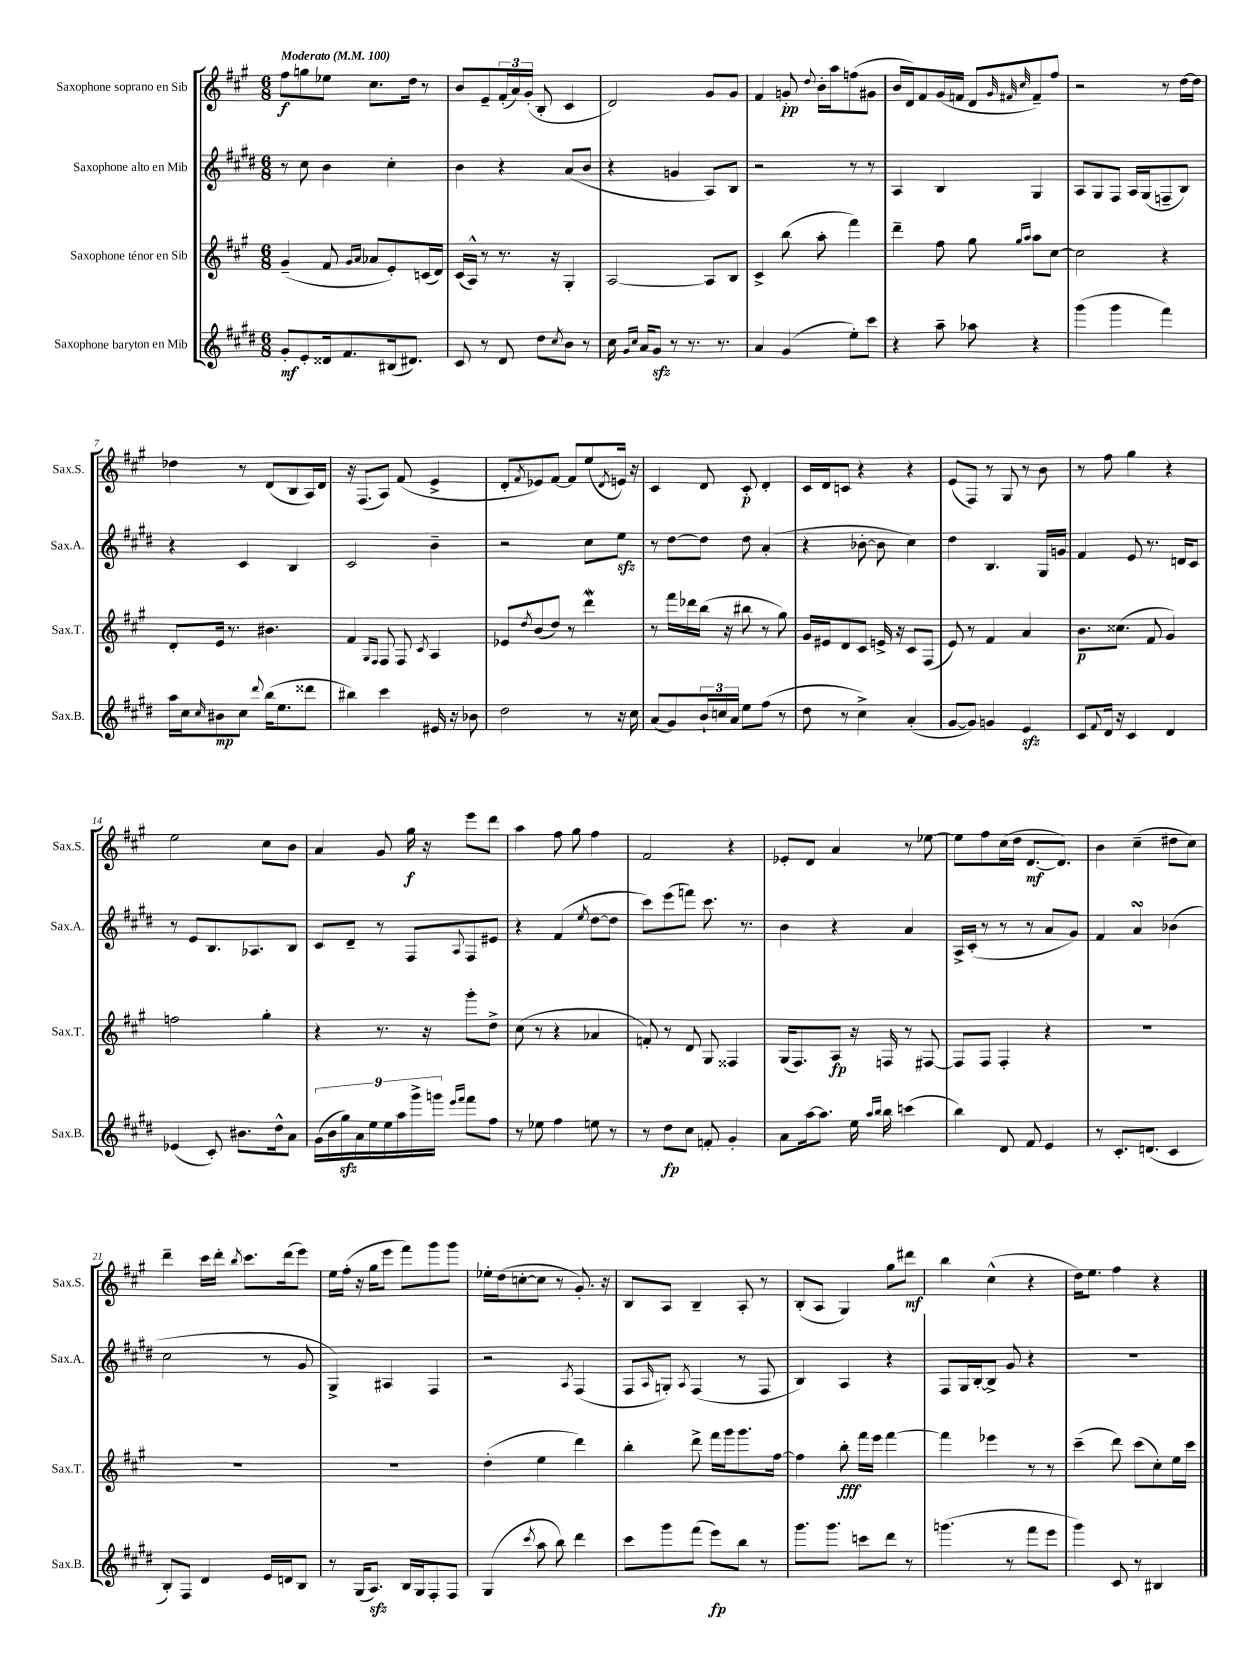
<<
\new StaffGroup <<
\new Staff = "s0" \with { instrumentName = "Saxophone soprano en Sib" shortInstrumentName = "Sax.S." } {
    \clef treble \key a \major \numericTimeSignature \time 6/8 \tempo "Moderato" 4 = 100
    fis''8\f g''8 ees''8 cis''8. d''16 r8 |
    b'8 e'8-- \tuplet 3/2 { fis'16-.( a'16) gis'16-.( } b8-. cis'4 |
    d'2) gis'8 gis'8 |
    fis'4 g'8-.\pp \appoggiatura { d''8 } b'16-. a''16 f''8( gis'8 |
    b'16 d'16) fis'8 gis'16( f'16 d'8 \grace { gis'32 fis'32 cis''32 } fis'8--) fis''8 |
    r2 r8 d''16~ d''16 |
    des''4 r8 d'8( b8 a16) d'16 |
    r16 fis8.( a8) fis'8( e'4-> |
    d'8-. \acciaccatura { fis'8 } ees'8) fis'8~ fis'8 e''8( \acciaccatura { d'8 } e'16) r16 |
    cis'4 d'8 cis'8-.\p d'4-. |
    cis'16 d'16 c'8 r4 r4 |
    e'8( fis8) r8 gis8 r8 b'8 |
    r8 fis''8 gis''4 r4 |
    e''2 cis''8 b'8 |
    a'4 gis'8 gis''16\f r16 e'''8 d'''8 |
    a''4 fis''8 gis''8 fis''4 |
    fis'2 r4 |
    ees'8-. d'8 a'4 r8 ees''8~ |
    ees''8 fis''8 cis''16( d''16 d'8.~\mf d'8.) |
    b'4 cis''4--( dis''8 cis''8) |
    d'''4-- cis'''16 d'''16-. \acciaccatura { b''8 } cis'''8. d'''16( e'''8) |
    e''16 fis''16-.( r16 gis''16 e'''8 fis'''8) gis'''8 gis'''8 |
    ees''16-. d''16( c''8~-. c''8 r8 gis'8.-.) r16 |
    b8 a8 b4-- a8-. r8 |
    b8-.( a8 gis4) gis''8 dis'''8\mf |
    b''4 cis''4-^( r4 |
    d''16) e''8. fis''4 r4 \bar "|." |
}
\new Staff = "s1" \with { instrumentName = "Saxophone alto en Mib" shortInstrumentName = "Sax.A." } {
    \clef treble \key e \major \numericTimeSignature \time 6/8
    r8 cis''8 b'4 cis''4-. |
    b'4 r4 a'8( b'8 |
    r4 g'4 a8) b8 |
    r2 r8 r8 |
    a4 b4 gis4 |
    a8 gis8 fis8 a16 gis16( f8-- b8) |
    r4 cis'4 b4 |
    cis'2 b'4-- |
    r2 cis''8 e''8\sfz |
    r8 dis''8~ dis''8 dis''8 a'4-.( |
    r4 bes'8~-. bes'8 cis''4) |
    dis''4 b4. gis16 g'16 |
    fis'4 e'8 r8. d'16 cis'8 |
    r8 e'8 b8. aes8. b8 |
    cis'8 dis'8-- r8 fis8 \appoggiatura { a8 } fis8 eis'8 |
    r4 fis'4( \acciaccatura { e''8 } dis''8~ dis''8 |
    cis'''8) e'''8( f'''8) cis'''8. r8. |
    b'4 r4 a'4 |
    a16-> cis'16-.( r8 r8 r8 a'8 gis'8) |
    fis'4 a'4\turn bes'4( |
    cis''2 r8 gis'8 |
    gis4->) ais4 fis4 |
    r2 \acciaccatura { a8 } fis4( |
    fis8 \grace { a16 } g8-.) \acciaccatura { a8 } fis4( r8 fis8 |
    b4) a4 r4 |
    fis8 gis16 b16~-. b8-> gis'8 r4 |
    R2. \bar "|." |
}
\new Staff = "s2" \with { instrumentName = "Saxophone ténor en Sib" shortInstrumentName = "Sax.T." } {
    \clef treble \key a \major \numericTimeSignature \time 6/8
    gis'4--( fis'8 \grace { gis'16 a'16 } aes'8 e'8-.) c'16( d'16) |
    cis'16( a16-^) r8 r8. r16 gis4-. |
    a2~ a8 b8 |
    cis'4-> b''8( a''8-. fis'''4) |
    d'''4-- fis''8 gis''8 \grace { gis''16 a''16 } a''8 cis''8~ |
    cis''2 r4 |
    d'8-. e'16 r8. bis'4. |
    fis'4 \grace { gis16 fis16 } fis8 fis8 \acciaccatura { cis'8 } a4 |
    ees'8 \acciaccatura { d''8 } b'8( d''8) r8 d'''4\mordent |
    r8 fis'''16 des'''16 b''16( r16 bis''8 r8 gis''8) |
    gis'16 eis'16 d'8 cis'8 e'16-> r16 cis'8 fis8( |
    e'8) r8 fis'4 a'4 |
    b'8.\p cisis''8.( fis'8 gis'4) |
    f''2 gis''4-. |
    r4 r8. r16 gis'''8-. d''8-> |
    cis''8( r8 r4 aes'4 |
    f'8-.) r8 d'8 gis8 fisis4 |
    gis16( fis8.) a8\fp r16 f16 r8 fis8~ |
    fis8 fis8 fis4-. r4 |
    R2. |
    R2. |
    R2. |
    d''4-.( e''4 d'''4) |
    b''4-. d'''8-> fis'''16 gis'''16 gis'''8. fis''16~ |
    fis''4 b''8-.\fff fis'''16 e'''16 fis'''4~ |
    fis'''4 ees'''4 r8 r8 |
    cis'''4--( d'''8) cis'''8( cis''8-.) e''16 cis'''16 \bar "|." |
}
\new Staff = "s3" \with { instrumentName = "Saxophone baryton en Mib" shortInstrumentName = "Sax.B." } {
    \clef treble \key e \major \numericTimeSignature \time 6/8
    gis'8-.\mf e'8-. disis'16 fis'8. bis16( dis'8.) |
    cis'8 r8 dis'8 dis''8 \acciaccatura { cis''8 } b'8 r8 |
    cis''16 \grace { gis'16 cis''16 } a'16 gis'8\sfz r8 r8. r8. |
    a'4 gis'4( e''8-.) cis'''8 |
    r4 a''8-- aes''8 r4 |
    gis'''4( gis'''4 fis'''4) |
    a''16 cis''16 \grace { cis''16 } bis'8\mp cis''8 \appoggiatura { dis'''8 } b''16( e''8. disis'''8 |
    bis''4) cis'''4 eis'16 r16 bes'8 |
    dis''2 r8 r16 cis''16 |
    a'8( gis'8) \tuplet 3/2 { b'16-! c''16 a'16 } e''8 fis''8( r8 |
    dis''8 r8 cis''4->) a'4-.( |
    gis'8~ gis'8) g'4 e'4\sfz |
    cis'8 \appoggiatura { fis'8 } dis'16 r16 cis'4 dis'4 |
    ees'4( cis'8-.) bis'8. dis''16-^ a'8 |
    \tuplet 9/8 { gis'16( b'16 gis''16\sfz) a'16 e''16 e''16 a''16 gis'''16-> g'''16 } \grace { e'''16 fis'''16 } fis'''8 fis''8 |
    r8 ees''8 fis''4 e''8 r8 |
    r8 dis''8\fp cis''8 f'8-. gis'4-. |
    a'8 a''16~ a''8. e''16 \grace { a''16 b''16 } b''16 c'''4( |
    b''4) dis'8 fis'8 e'4 |
    r8 cis'8.-. d'8.( cis'4 |
    b8-.) fis8 dis'4 e'16 d'16 b8 |
    r8 gis16( a8.\sfz) b16 gis16 fis8-. fis8 |
    gis4( \acciaccatura { cis'''8 } a''8 b''8) dis'''4 |
    cis'''8 gis'''8 fis'''8( e'''8\fp) b''8 r8 |
    gis'''8. gis'''8. c'''8 dis'''8 r8 |
    g'''4.( r8 fis'''8 e'''8 |
    gis'''4) cis'8 r8 bis4 \bar "|." |
}
>>
>>
